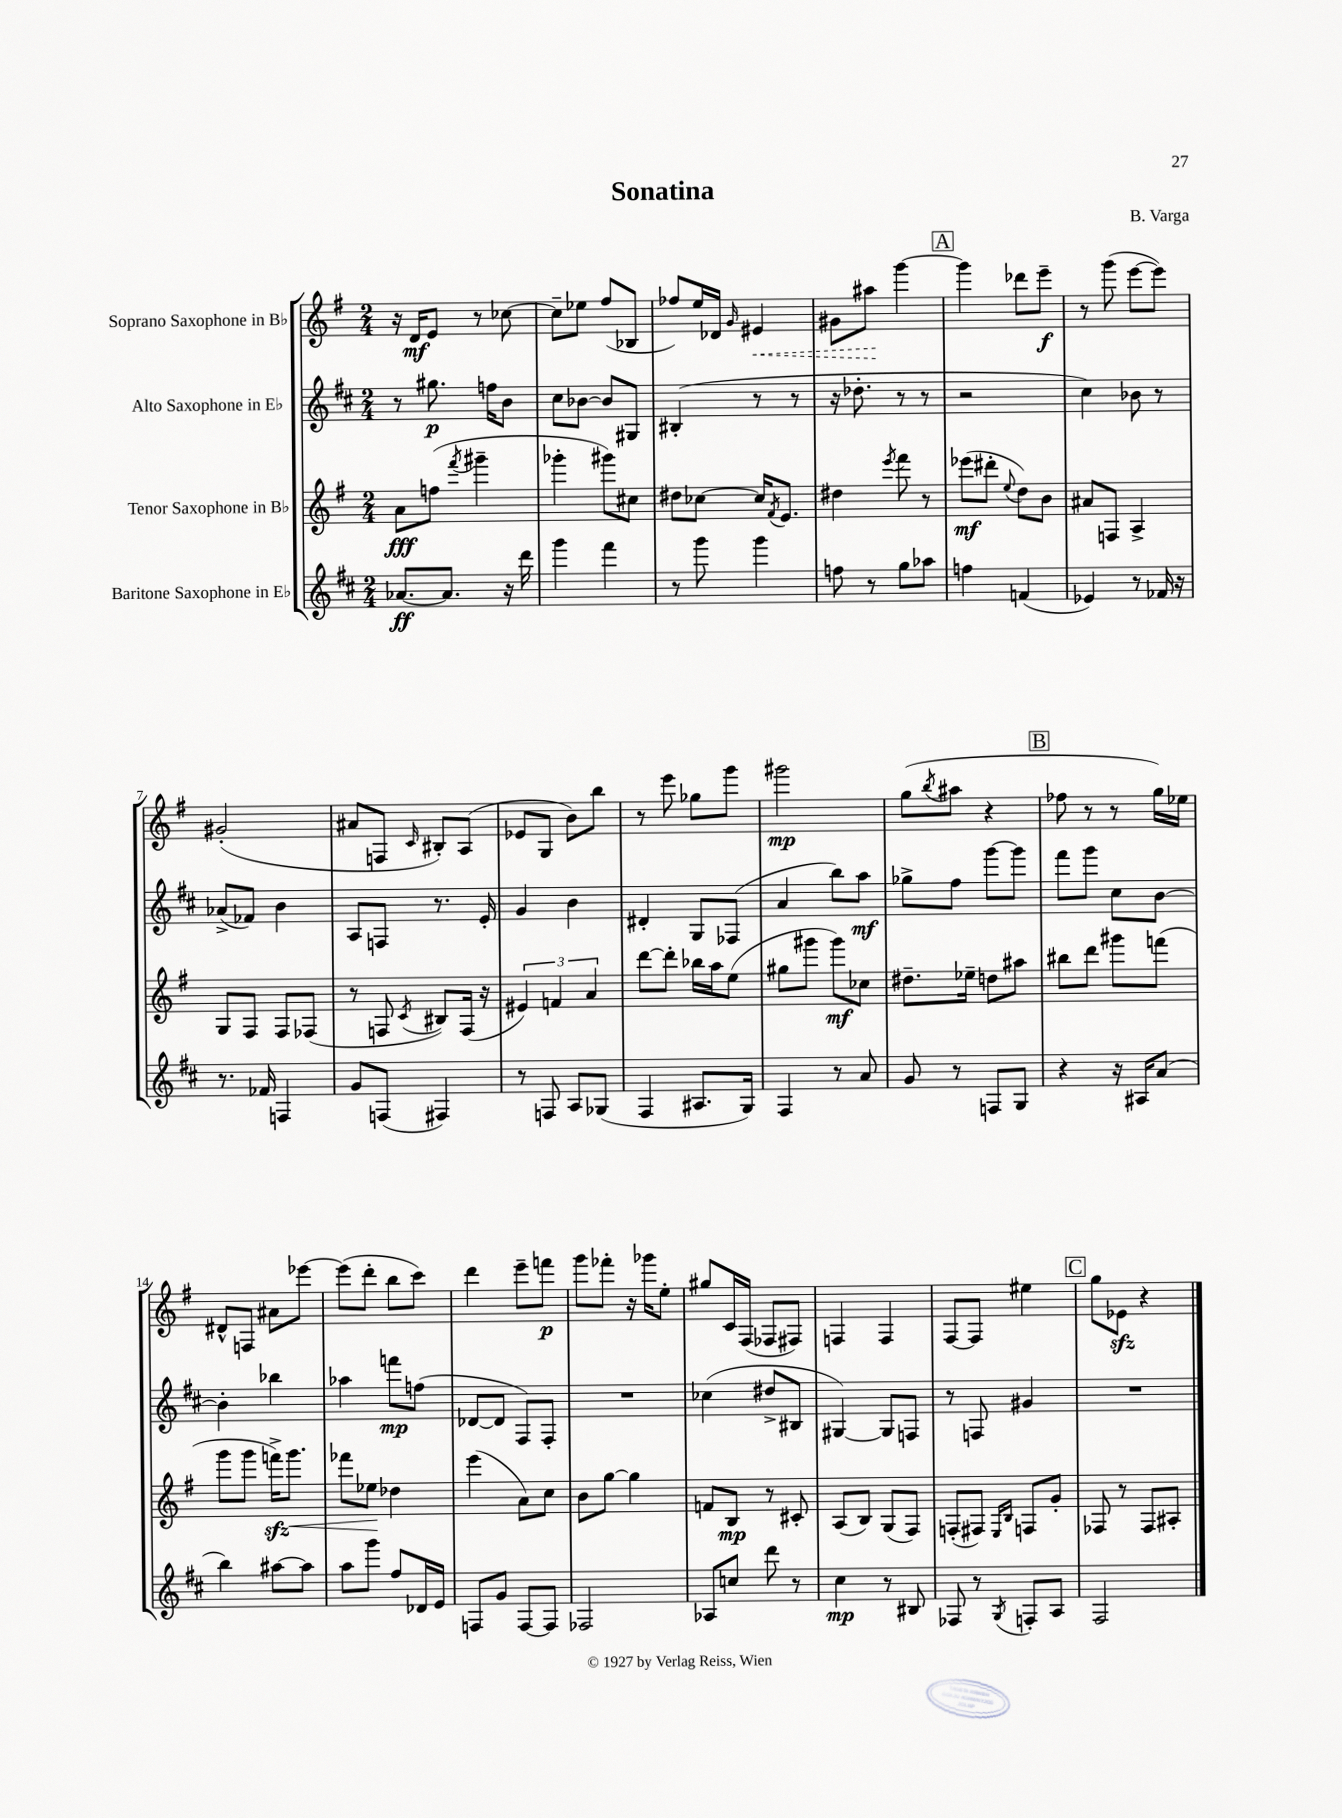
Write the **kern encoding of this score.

**kern	**dynam	**kern	**dynam	**kern	**dynam	**kern	**dynam
*part4	*part4	*part3	*part3	*part2	*part2	*part1	*part1
*staff4	*staff4	*staff3	*staff3	*staff2	*staff2	*staff1	*staff1
*I"Baritone Saxophone in E♭	*	*I"Tenor Saxophone in B♭	*	*I"Alto Saxophone in E♭	*	*I"Soprano Saxophone in B♭	*
*clefG2	*	*clefG2	*	*clefG2	*	*clefG2	*
*k[f#c#]	*	*k[f#]	*	*k[f#c#]	*	*k[f#]	*
*M2/4	*	*M2/4	*	*M2/4	*	*M2/4	*
=1	=1	=1	=1	=1	=1	=1	=1
[8.a-X/L	ff	8a\L	fff	8r	.	16r	.
.	.	.	.	.	.	16d/KL	mf
.	.	(8ffn\J	.	8.gg#X\	p	8e/J	.
8.a-/J]	.	.	.	.	.	.	.
.	.	8qfff#/	.	.	.	.	.
.	.	4ggg#X~\	.	.	.	8r	.
.	.	.	.	16ffn\KL	.	.	.
16r	.	.	.	8b\J	.	[8cc-X\	.
16ddd\	.	.	.	.	.	.	.
=2	=2	=2	=2	=2	=2	=2	=2
4ggg\	.	4ggg-X'\	.	8cc#\L	.	8cc-~\L]	.
.	.	.	.	[8b-X\J	.	8ee-X\J	.
4fff#\	.	8ggg#X\L)	.	8b-/L]	.	(8ff#/L	.
.	.	8cc#X\J	.	8G#X/J	.	8B-X/J	.
=3	=3	=3	=3	=3	=3	=3	=3
8r	.	8dd#X\L	.	(4B#X'/	.	8ff-X/L)	.
8ggg\	.	[8cc-X\J	.	.	.	16ee/L	.
.	.	.	.	.	.	16d-X/JJ	.
.	.	.	.	.	.	16qqg/	.
!	!	!	!	!	!	!	!LO:HP:b
4ggg\	.	16cc-/KL]	.	8r	.	4e#X/	<
.	.	8qf#/	.	.	.	.	.
.	.	8.e/J	.	.	.	.	.
.	.	.	.	8r	.	.	.
=4	=4	=4	=4	=4	=4	=4	=4
8ffn\	.	4dd#X\	.	16r	.	8g#X\L	.
.	.	.	.	8.dd-X'\	.	.	.
8r	.	.	.	.	.	8aa#X\J	.
.	.	8qeee/	.	.	.	.	.
8gg\L	.	8fff#\	.	8r	.	[4ggg\	[
8aa-X\J	.	8r	.	8r	.	.	.
!!LO:REH:place=s1:t=A
=5	=5	=5	=5	=5	=5	=5	=5
4ffn\	.	(8eee-X\L	mf	2r	.	4ggg\]	.
.	.	8ddd#X'\J	.	.	.	.	.
.	.	8qqee/	.	.	.	.	.
(4fn/	.	8dd\L)	.	.	.	8ddd-X\L	.
.	.	8b\J	.	.	.	8eee~\J	f
=6	=6	=6	=6	=6	=6	=6	=6
4e-X/)	.	8a#X/L	.	4cc#\)	.	8r	.
.	.	8Fn/J	.	.	.	(8ggg\	.
8r	.	4A^/	.	8b-X\	.	[8eee\L	.
16f-X/	.	.	.	8r	.	8eee\J])	.
16r	.	.	.	.	.	.	.
!!LO:LB:g=z
=7	=7	=7	=7	=7	=7	=7	=7
8.r	.	8G/L	.	(8a-X^/L	.	(2g#X'/	.
.	.	8F#/J	.	8f-X/J)	.	.	.
16f-X/	.	.	.	.	.	.	.
4Fn/	.	8F#/L	.	4b\	.	.	.
.	.	(8F-X/J	.	.	.	.	.
=8	=8	=8	=8	=8	=8	=8	=8
8g/L	.	8r	.	8A/L	.	8a#X/L	.
(8Fn/J	.	8Fn/	.	8Fn/J	.	8Fn/J	.
.	.	8qc/	.	.	.	16qqc/	.
4F#X/)	.	8B#X/L)	.	8.r	.	8B#X'/L)	.
.	.	(16F/Jk	.	.	.	(8A/J	.
.	.	16r	.	16e'/	.	.	.
=9	=9	=9	=9	=9	=9	=9	=9
8r	.	6e#X/)	.	4g/	.	8e-X/L	.
8Fn/	.	.	.	.	.	8G/J	.
.	.	6fn/	.	.	.	.	.
8A/L	.	.	.	4b\	.	8b\L)	.
.	.	6a/	.	.	.	.	.
(8G-X/J	.	.	.	.	.	8bb\J	.
=10	=10	=10	=10	=10	=10	=10	=10
4F#/	.	[8ddd\L	.	4d#X'/	.	8r	.
.	.	8ddd'\J]	.	.	.	8eee\	.
8.A#X/L	.	16bb-X\LL	.	8G/L	.	8gg-X\L	.
.	.	16aa\J	.	.	.	.	.
.	.	(8ee\J	.	(8F-X/J	.	8ggg\J	.
16G/Jk)	.	.	.	.	.	.	.
=11	=11	=11	=11	=11	=11	=11	=11
4F#/	.	8gg#X\L	.	4a/	.	2ggg#X\	mp
.	.	8ggg#X\J	.	.	.	.	.
8r	.	8ggg#\L)	mf	8bb\L)	.	.	.
8a/	.	8cc-X\J	.	8aa\J	mf	.	.
=12	=12	=12	=12	=12	=12	=12	=12
8g/	.	8.dd#X~\L	.	8gg-X^\L	.	(8gg\L	.
.	.	.	.	.	.	8qbb/	.
8r	.	.	.	8ff#\J	.	8aa#X\J	.
.	.	16ee-X~\Jk	.	.	.	.	.
8Fn/L	.	8ddn\L	.	[8ggg\L	.	4r	.
8G/J	.	8aa#X\J	.	8ggg\J]	.	.	.
!!LO:REH:place=s1:t=B
=13	=13	=13	=13	=13	=13	=13	=13
4r	.	8bb#X\L	.	8fff#\L	.	8ff-X\	.
.	.	8ddd\J	.	8ggg\J	.	8r	.
16r	.	8ggg#X\L	.	8cc#\L	.	8r	.
16A#X/KL	.	.	.	.	.	.	.
(8a/J	.	(8fffn\J	.	[8b\J	.	16gg\LL)	.
.	.	.	.	.	.	16ee-X\JJ	.
!!LO:LB:g=z
=14	=14	=14	=14	=14	=14	=14	=14
4bb\)	.	8ggg\L	.	4b'\]	.	8d#X^^/L	.
.	.	8ggg\J	.	.	.	8Fn/J	.
[8aa#X\L	.	16fffnzz^\KL)	.	4bb-X\	.	8a#X\L	.
!	!	!	!LO:HP:b	!	!	!	!
.	.	8.ggg\J	<	.	.	.	.
8aa#\J]	.	.	.	.	.	[8eee-X\J	.
=15	=15	=15	=15	=15	=15	=15	=15
8aa\L	.	8fff-X\L	.	4aa-X\	.	(8eee-\L]	.
8ggg\J	.	8ee-X\J	.	.	.	8ddd'\J	.
8ff#/L	.	4dd-X\	[	8fffn\L	mp	8bb\L	.
16d-X/L	.	.	.	(8ffn\J	.	8ccc\J)	.
16e/JJ	.	.	.	.	.	.	.
=16	=16	=16	=16	=16	=16	=16	=16
8Fn/L	.	(4eee\	.	[8d-X/L	.	4ddd\	.
8g/J	.	.	.	8d-/J]	.	.	.
[8F/L	.	8a\L)	.	8F#/L)	.	8eee~\L	.
8F/J]	.	8cc\J	.	8F#'/J	.	8fffn\J	p
=17	=17	=17	=17	=17	=17	=17	=17
2F-X/	.	8b\L	.	2r	.	8ggg\L	.
.	.	[8gg\J	.	.	.	8fff-X'\J	.
.	.	4gg\]	.	.	.	16r	.
.	.	.	.	.	.	16ggg-X\KL	.
.	.	.	.	.	.	8ee'\J	.
=18	=18	=18	=18	=18	=18	=18	=18
8A-X/L	.	8fn/L	.	(4cc-X\	.	8gg#X/L	.
8ccn/J	.	8B/J	mp	.	.	16c/L	.
.	.	.	.	.	.	(16F#/JJ	.
8ddd\	.	8r	.	8dd#X^/L	.	8F-X/L	.
8r	.	8c#X'/	.	8B#X/J	.	8F#X/J)	.
=19	=19	=19	=19	=19	=19	=19	=19
4cc#\	mp	(8A/L	.	[4G#X/)	.	4Fn/	.
.	.	8B/J)	.	.	.	.	.
8r	.	(8G/L	.	8G#/L]	.	4F/	.
8B#X/	.	8F#/J)	.	8Fn/J	.	.	.
=20	=20	=20	=20	=20	=20	=20	=20
8F-X/	.	(8Fn'/L	.	8r	.	[8F#/L	.
8r	.	8F#X/J)	.	8Fn/	.	8F#/J]	.
.	.	16qqE/LL	.	.	.	.	.
8qG/	.	16qqB/JJ	.	.	.	.	.
8Fn'/L	.	8Fn/L	.	4g#X/	.	4ee#X\	.
8A/J	.	8g'/J	.	.	.	.	.
!!LO:REH:place=s1:t=C
=21	=21	=21	=21	=21	=21	=21	=21
2F#/	.	8F-X/	.	2r	.	8gg\L	.
.	.	8r	.	.	.	8e-Xzz\J	.
.	.	8F-/L	.	.	.	4r	.
.	.	8A#X'/J	.	.	.	.	.
==	==	==	==	==	==	==	==
*-	*-	*-	*-	*-	*-	*-	*-
